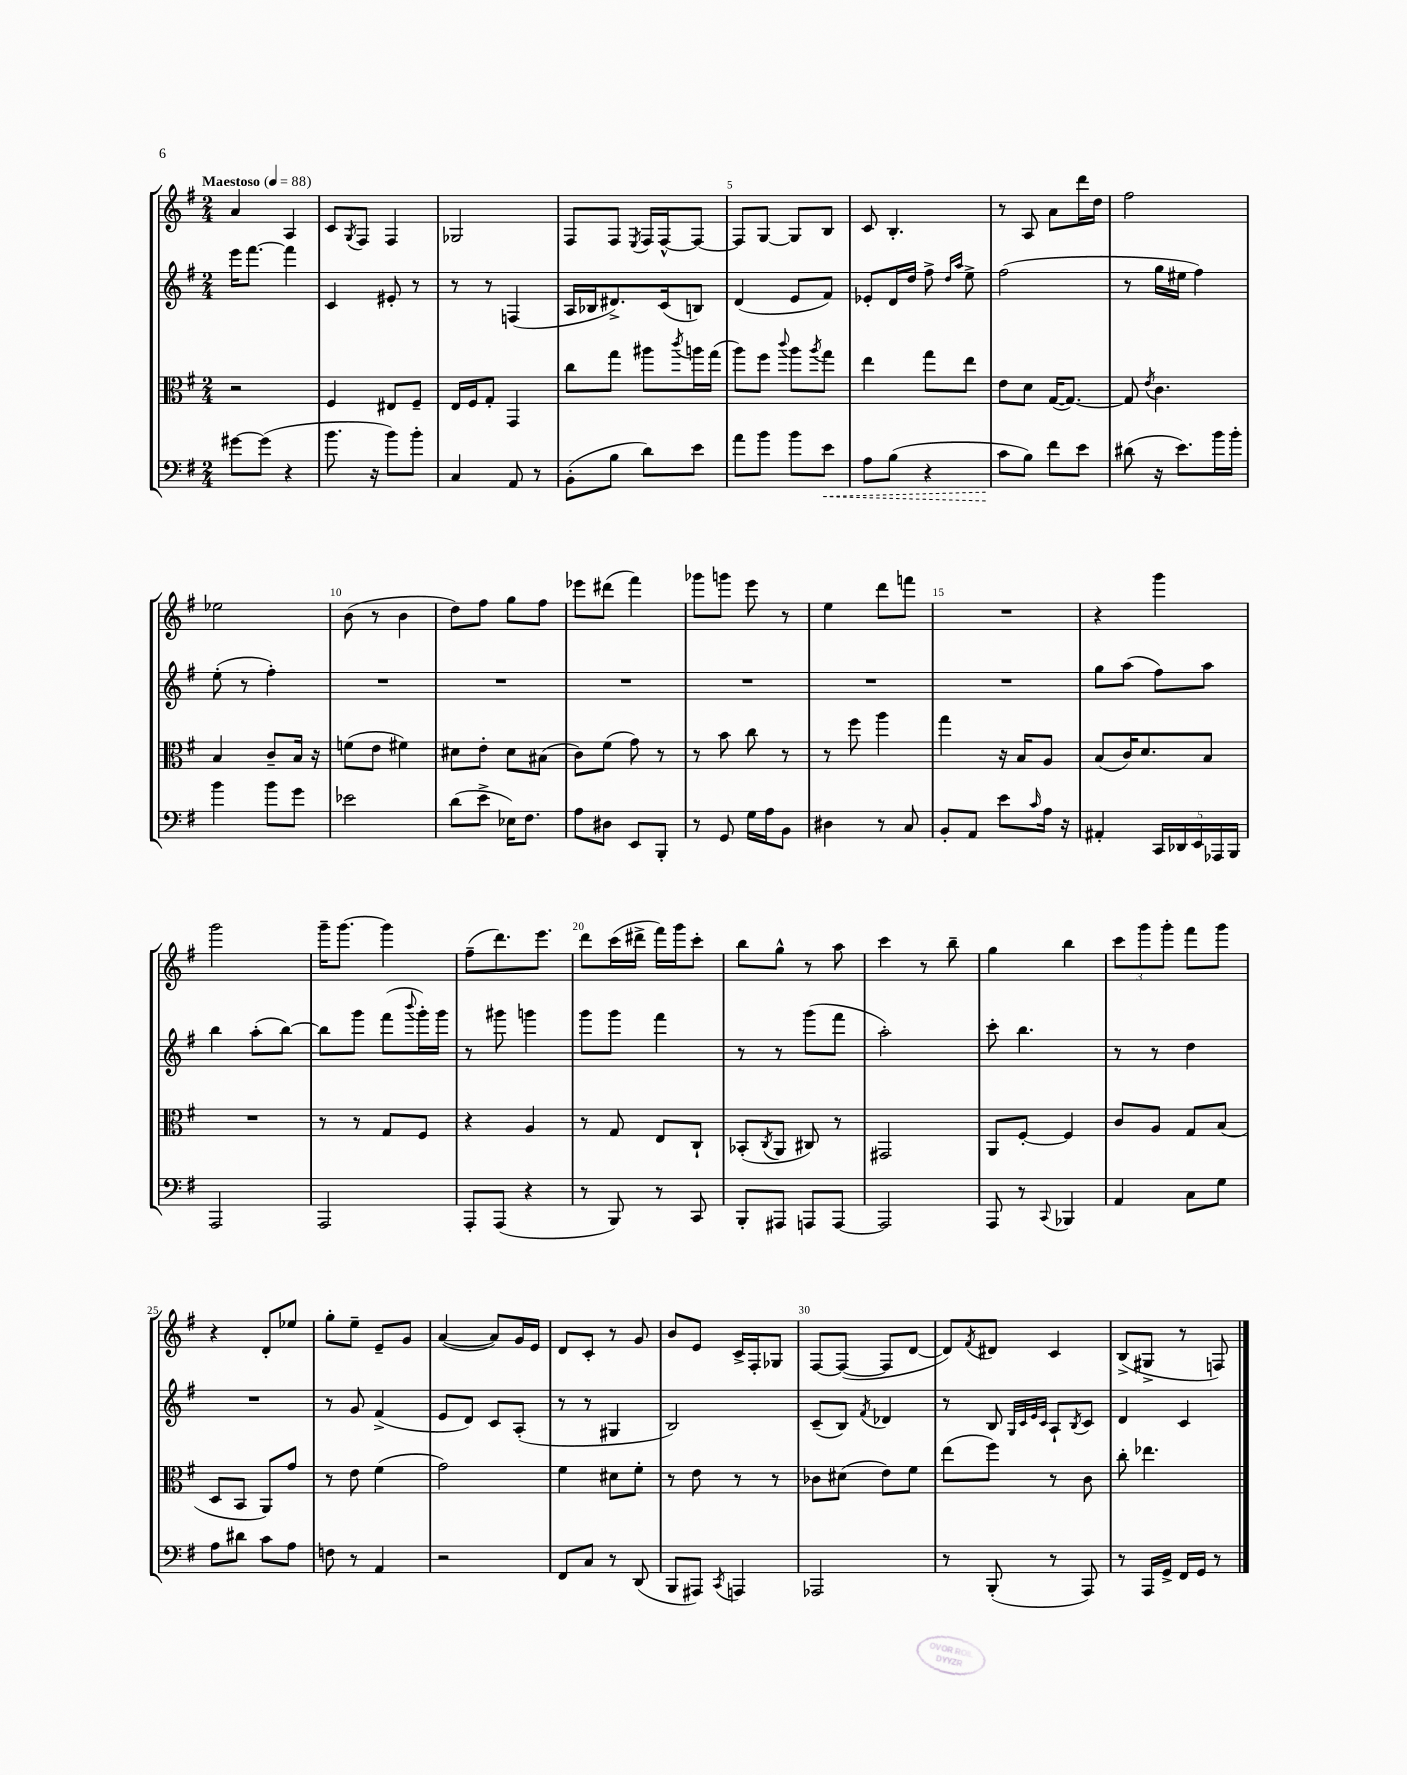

**kern	**kern	**kern	**kern
*staff4	*staff3	*staff2	*staff1
*clefF4	*clefC3	*clefG2	*clefG2
*k[f#]	*k[f#]	*k[f#]	*k[f#]
*M2/4	*M2/4	*M2/4	*M2/4
*MM88	*MM88	*MM88	*MM88
[8g#	2r	16eee	4a
.	.	[8.fff#	.
(8g#]	.	.	.
4r	.	4fff#]	4A
=	=	=	=
8.b	4F#	4c	8c
.	.	.	8qG
.	.	.	8F#
16r	.	.	.
8b)	8E#	8e#'	4F#
8b'	8F#~	8r	.
=	=	=	=
4C	16E	8r	2G-
.	16F#	.	.
.	8G'	8r	.
8AA	4GG	(4F	.
8r	.	.	.
=	=	=	=
(8BB'	8cc	16A	8F#
.	.	16B-	.
8B	8gg	8.d#^)	8F#
.	.	.	8qE
8d)	8aa#	.	16F#
.	.	(16c	[16F#^^
.	8qccc	.	.
8e	16aa	8B)	8F#_
.	(16gg	.	.
=	=	=	=
8a	8aa)	(4d	8F#]
8b	8ff#	.	[8G
.	8qqccc	.	.
8b	8aa	8e	8G]
.	8qaa	.	.
8e	8gg	8f#)	8B
=	=	=	=
8A	4ee	8e-'	8c
(8B	.	16d	4.B'
.	.	16dd	.
4r	8gg	8ff#^	.
.	.	16qqdd	.
.	.	16qqaa	.
.	8ee	8ee^	.
=	=	=	=
8c	8e	(2ff#	8r
8B)	8d	.	8A
8f#	([16G	.	8a
.	8.G_)	.	.
8e	.	.	16ddd
.	.	.	16dd
=	=	=	=
(8d#	8G]	8r	2ff#
.	8qe	.	.
16r	4.c	16gg	.
8.e)	.	16ee#	.
.	.	4ff#)	.
16b	.	.	.
16b'	.	.	.
=	=	=	=
4b	4B	(8ee'	2ee-
.	.	8r	.
8b	8c~	4ff#')	.
8g	16B	.	.
.	16r	.	.
=	=	=	=
2e-	(8f	2r	(8b
.	8e	.	8r
.	4f#)	.	4b
=	=	=	=
(8d	8d#	2r	8dd)
8e^	8e'	.	8ff#
16E-)	8d#	.	8gg
8.F#	.	.	.
.	(8B#	.	8ff#
=	=	=	=
8A	8c)	2r	8eee-
8D#	(8f#	.	(8ddd#
8EE	8g)	.	4fff#)
8BBB'	8r	.	.
=	=	=	=
8r	8r	2r	8ggg-
8GG	8b	.	8ggg
16G	8cc	.	8eee
16A	.	.	.
8BB	8r	.	8r
=	=	=	=
4D#	8r	2r	4ee
.	8ff#	.	.
8r	4aa	.	8ddd
8C	.	.	8fff
=	=	=	=
8BB'	4gg	2r	2r
8AA	.	.	.
8e	16r	.	.
.	16B	.	.
16qqc	.	.	.
16A	8A	.	.
16r	.	.	.
=	=	=	=
4AA#'	(8B	8gg	4r
.	16c)	(8aa	.
.	8.d	.	.
20CC	.	8ff#)	4ggg
20DD-	.	.	.
20EE	.	.	.
.	8B	8aa	.
20AAA-	.	.	.
20BBB	.	.	.
=	=	=	=
2AAA	2r	4bb	2ggg
.	.	(8aa'	.
.	.	[8bb)	.
=	=	=	=
2AAA	8r	8bb]	16ggg~
.	.	.	[8.ggg
.	8r	8ggg	.
.	8G	(8fff#	4ggg]
.	.	8qqbbb	.
.	8F#	16ggg')	.
.	.	16ggg	.
=	=	=	=
8AAA'	4r	8r	(8ff#~
(8AAA	.	8ggg#	8.ddd)
4r	4A	4ggg	.
.	.	.	8.eee
=	=	=	=
8r	8r	8ggg	8ddd
8BBB)	8G	8ggg	(16ccc
.	.	.	16ddd#^
8r	8E	4fff#	16fff#)
.	.	.	16ggg
8CC	8C`	.	8ccc'
=	=	=	=
8BBB'	(8BB-'	8r	8bb
.	8qC	.	.
8AAA#	8AA	8r	8gg^^
8AAA	8C#)	(8ggg	8r
[8AAA	8r	8fff#	8aa
=	=	=	=
2AAA]	2GG#	2aa')	4ccc
.	.	.	8r
.	.	.	8bb~
=	=	=	=
8AAA	8AA	8ccc'	4gg
8r	[8F#'	4.bb	.
8qqCC	.	.	.
4BBB-	4F#]	.	4bb
=	=	=	=
4AA	8c	8r	12ccc
.	.	.	12ggg
.	8A	8r	.
.	.	.	12ggg'
8C	8G	4dd	8fff#
8G	(8B	.	8ggg
=	=	=	=
8A	8D	2r	4r
8d#	8BB	.	.
8c	8AA)	.	8d'
8A	8g	.	8ee-
=	=	=	=
8F	8r	8r	8gg'
8r	8e	8g	8ee~
4AA	(4f#	(4f#^	8e~
.	.	.	8g
=	=	=	=
2r	2g)	8e	([4a
.	.	8d)	.
.	.	8c	8a])
.	.	(8A'	16g
.	.	.	16e
=	=	=	=
8FF#	4f#	8r	8d
8C	.	8r	8c'
8r	8d#	4G#	8r
(8DD	8f#'	.	8g
=	=	=	=
8BBB	8r	2B)	8b
8AAA#)	8e	.	8e
8qCC	.	.	.
4AAA	8r	.	16c^
.	.	.	16F#'
.	8r	.	8G-
=	=	=	=
2AAA-	8c-	(8c~	[8F#
.	(8d#	8B)	(8F#_
.	.	8qf#	.
.	8e)	4d-	8F#]
.	8f#	.	[8d
=	=	=	=
8r	(8ee	8r	8d])
.	.	.	8qf#
(8BBB'	8ff#)	8B	8d#
.	.	32qqG	.
.	.	32qqc	.
.	.	32qqe	.
.	.	32qqc	.
8r	8r	8A`	4c
.	.	8qB	.
8AAA)	8c	8c	.
=	=	=	=
8r	8cc'	4d	(8B^
16AAA	4.ee-	.	8G#^
16GG^	.	.	.
16FF#	.	4c	8r
16GG	.	.	.
8r	.	.	8F)
==	==	==	==
*-	*-	*-	*-
